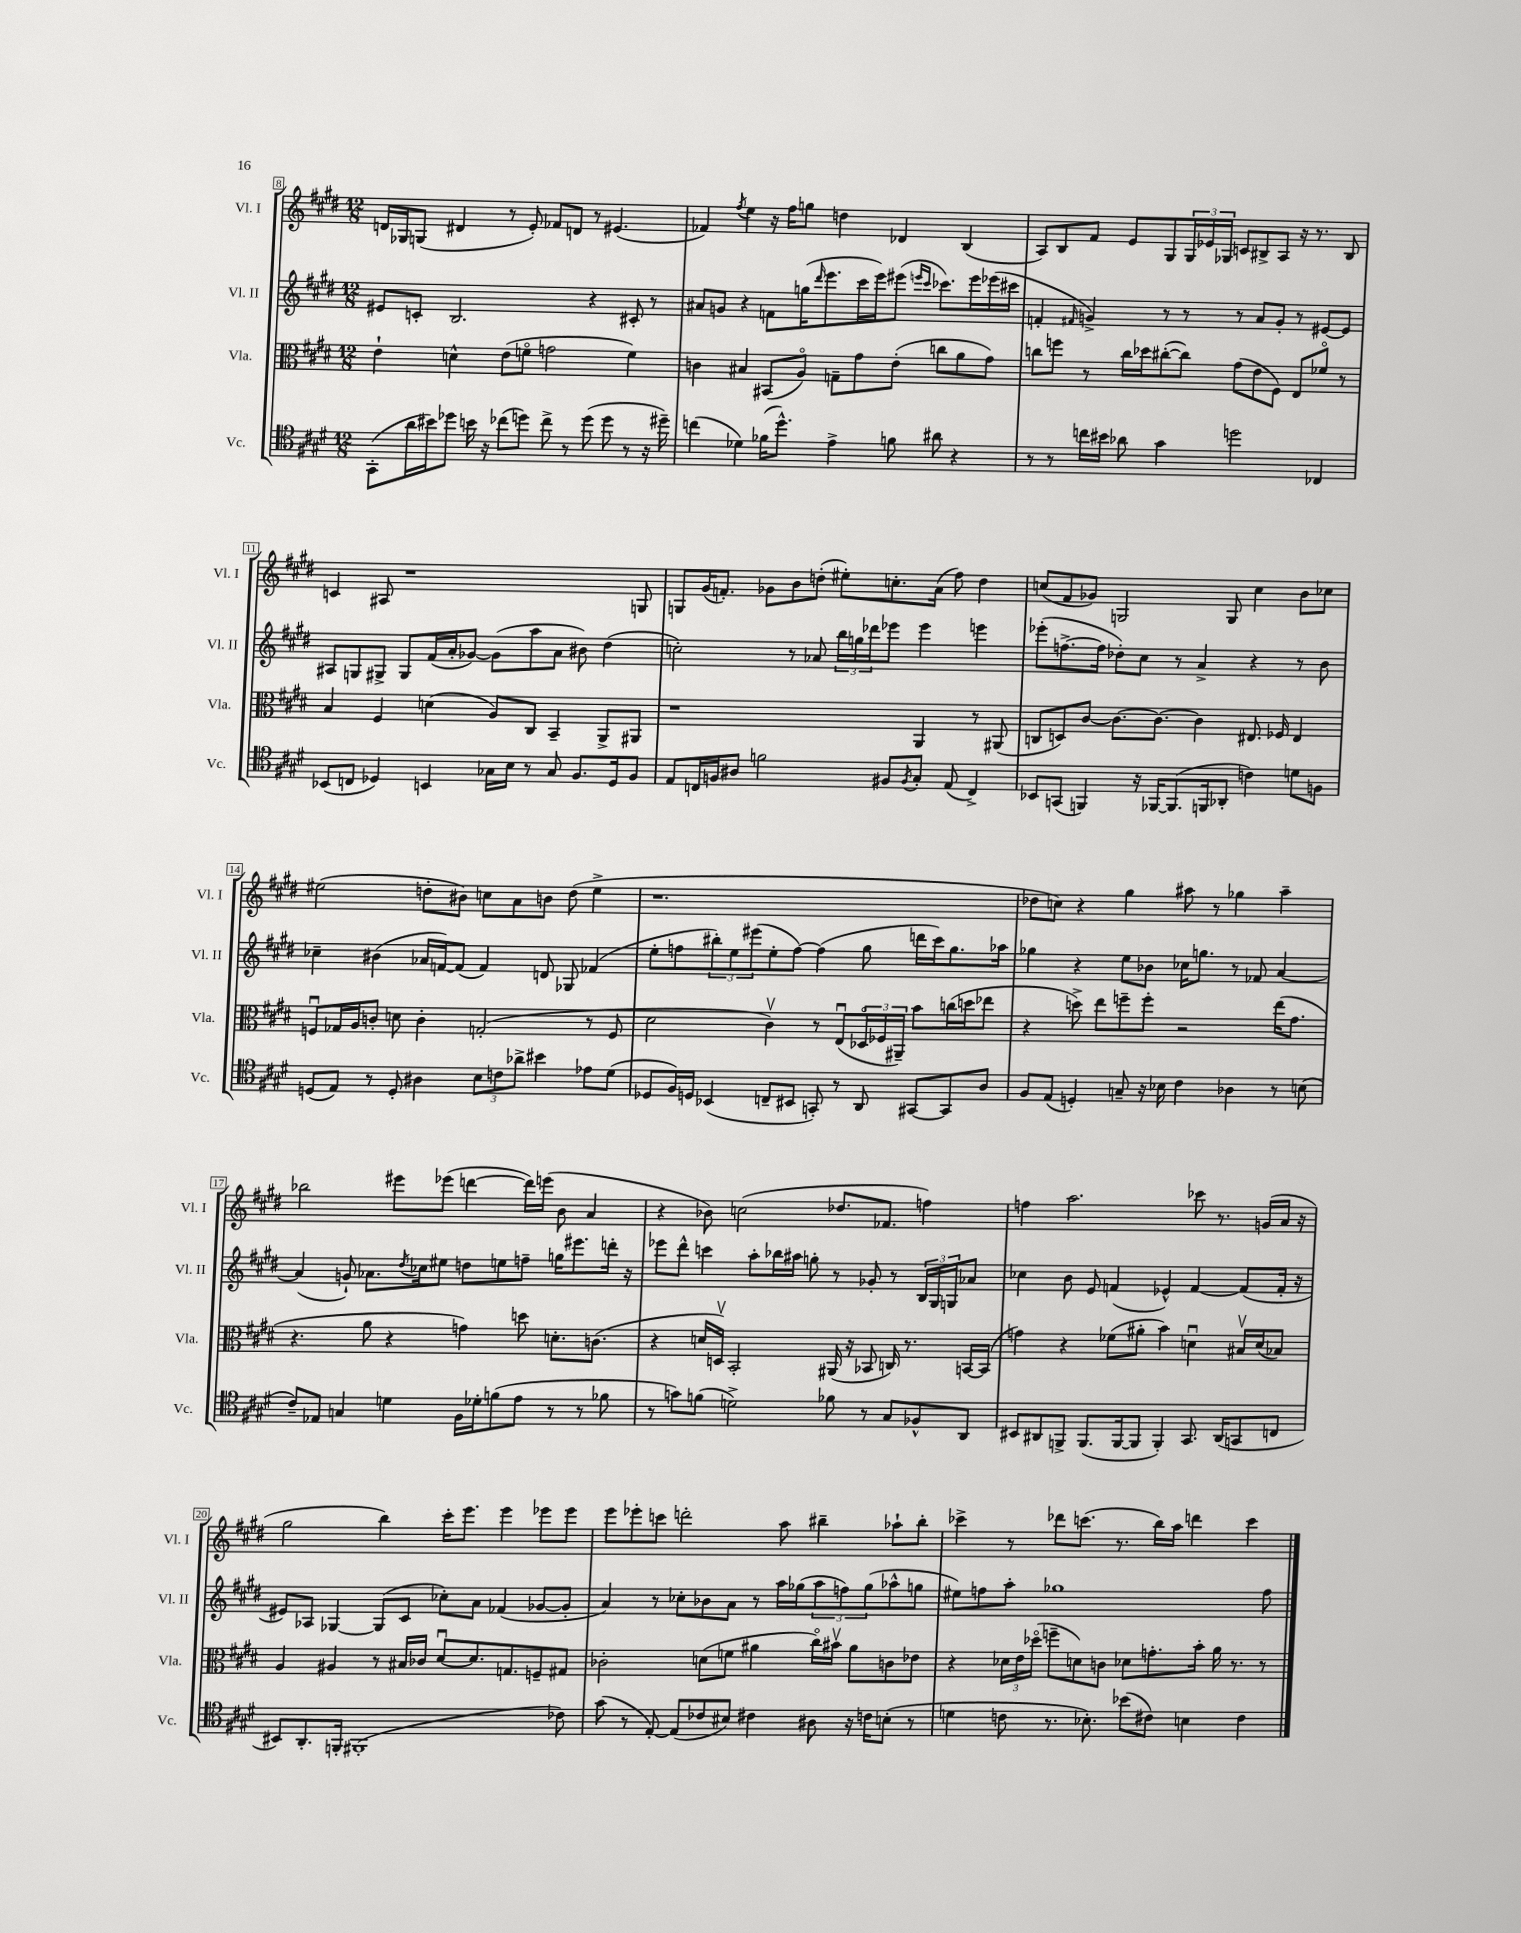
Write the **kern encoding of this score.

**kern	**kern	**kern	**kern
*staff4	*staff3	*staff2	*staff1
*clefC4	*clefC3	*clefG2	*clefG2
*k[f#c#g#d#]	*k[f#c#g#d#]	*k[f#c#g#d#]	*k[f#c#g#d#]
*M12/8	*M12/8	*M12/8	*M12/8
(8GG#'	4e`	8e#	16d
.	.	.	16G-
16a	.	8c'	(8G
16b#)	.	.	.
8dd-	4d^^	2.B	4d#
16b	.	.	.
16r	.	.	.
(8cc-	(8e	.	8r
8dd)	8fo	.	8e')
8cc-^	2g	.	8f-
8r	.	.	8d
(8dd	.	4r	8r
8dd	.	.	(4.e#
8r	4f)	8c#'	.
16r	.	8r	.
16dd#~)	.	.	.
=	=	=	=
(4cc	4c	8a#	4f-)
.	.	8g	.
.	.	.	8qff#
4d-)	4B#	4r	4ee
(16f-	(8BB#	8f	16r
8.dd#^^)	.	.	16ff#
.	8Ao)	(16gg	8gg
.	.	16qqddd#	.
.	.	8.eee	.
4e^	8G~	.	4dd
.	8g#	16ccc#	.
.	.	16eee)	.
8f	(8e'	(8eee#	4d-
.	.	16qqeee	.
.	.	16qqccc#	.
8a#	8cc	8.ccc-)	.
4r	8a	.	(4B
.	.	16eee	.
.	8g#)	(16eee-	.
.	.	16ccc#	.
=	=	=	=
8r	8cc	4f'	8A)
8r	8ff	.	8B
.	.	16qqf#	.
16cc	8r	4g^)	8f#
16b#	.	.	.
8a-	16cc	.	8e
.	16dd-	.	.
4g#	([8cc#'	8r	8G#
.	8cc#])	8r	24G#
.	.	.	24e-
.	.	.	24G-
2dd	(8g#	8r	8c
.	8e	8a	8B#^
.	8F#)	8g'	8A
.	8E	8r	16r
.	.	.	8.r
4C-	8f-o	[8e#	.
.	8r	8e#]	8B#
=	=	=	=
(8BB-	4B	8A#	4c
8C	.	8G	.
4D-)	4F#	8G#^	8A#
.	.	8G#	1r
4BB	(4d	(16f#	.
.	.	16a'	.
.	.	[8g-)	.
16G-	8A)	(8g-]	.
16B	.	.	.
8r	8C#	8aa	.
8G-	4BB~	8a	.
8.F#	.	8b#)	.
.	8AA^	(4dd#	.
16D-	.	.	.
8F#	8AA#	.	8G
=	=	=	=
8E	1r	2cc')	8G
16C	.	.	(16g#
16F	.	.	8.f')
8A#	.	.	.
2f	.	.	8g-
.	.	8r	8b
.	.	8a-	(8dd'
.	.	24bb	8ee#')
.	.	24gg	.
.	.	24ddd-	.
8F#	.	8eee-	8.cc'
8qF#	.	.	.
8G#'	4AA	4eee-	.
.	.	.	(16a
(8E	.	.	8ff#)
4C^)	8r	4eee	4dd
.	(8AA#	.	.
=	=	=	=
8BB-	8C	(8eee-'	(8cc
(8GG	8D)	[8.ff^	8f#
4FF)	[8c#	.	8g-)
.	.	16ff]	.
.	8.c#_	8dd-')	2G
16r	.	8cc#	.
[16FF-	8.c#_	.	.
(8.FF-]	.	8r	.
.	4c#]	4a^	.
16FF	.	.	.
8AA-'	.	.	8G
4c)	8.E#	4r	4cc
.	16F-	.	.
8d	4E#	8r	8b
8F	.	8b	8cc-
=	=	=	=
(8D	8Fu	4cc-~	(2ee#
8E)	16G-	.	.
.	16A	.	.
8r	8c'	(4b#	.
8D'	8d	.	.
4A#	4c'	16a-	8dd'
.	.	[16f)	.
.	.	(8f]	8b#)
12B	(2G'	4f)	8cc
12c	.	.	.
.	.	.	8a
12a-^	.	.	.
4b#	.	8d	8b
.	.	8G-	(8dd
8e-	8r	(4f-	4ee#^
(8d#	8F	.	.
=	=	=	=
8D-	2d#	8ee'	1.r
16F#)	.	8ff	.
16D	.	.	.
(4BB-	.	12bb#')	.
.	.	12ee	.
.	.	(12eee#	.
8C~	4c#v)	8ee'	.
8BB#	.	[8ff)	.
8GG')	8r	(4ff]	.
8r	(8Eu	.	.
8AA	24D-o	8gg#	.
.	24F-	.	.
.	24AA#~)	.	.
[8GG#	8b	16ddd	.
.	.	16ccc#)	.
8GG#]	(16cc	8.gg#	.
.	16dd	.	.
8A	8ee-	.	.
.	.	16aa-	.
=	=	=	=
8F#	4r	4gg-	8dd-
(8E	.	.	8cc)
4D')	8dd^)	4r	4r
.	8ee	.	.
8G~	8ff~	8ee	4gg#
16r	8ff'	8b-	.
16B-	.	.	.
4c#	2r	16cc-	8aa#
.	.	8.gg	.
.	.	.	8r
4A-	.	8r	4gg-
.	.	8f-	.
8r	(16ee	[4a	4aa#~
.	8.g#	.	.
(8B	.	.	.
=	=	=	=
8c#~)	4.r	(4a]	2bb-
8E-	.	.	.
4G	.	8g`)	.
.	8a	8.a-	.
4d	4r	.	8eee#
.	.	8qdd#	.
.	.	16cc-	.
.	.	8ee#	(8eee-
16F#	4g)	8dd	[4ddd
16d-'	.	.	.
(8f	.	8ee	.
8e	8dd	8ff~	16ddd])
.	.	.	(16eee
8r	8.d'	16gg	8b
.	.	8.eee#	.
8r	.	.	4a
.	(8.c	.	.
8f-	.	16ddd'	.
.	.	16r	.
=	=	=	=
8r	4r	8eee-	4r
8g)	.	8ddd#^^	.
(8f	16d	4ccc	8b-)
.	16Dv)	.	.
2d^)	2BB'	.	(2cc
.	.	8aa'	.
.	.	16bb-	.
.	.	16aa#	.
.	.	8gg'	.
8f-	(16AA#	8r	8.dd-
.	16r	.	.
8r	8BB-	8g-'	.
.	.	.	8.f-
8G#	16C)	8r	.
.	8.r	.	.
8F-^^	.	24B	4ff)
.	.	24G#	.
.	.	24G	.
8AA	[16BB	8a-	.
.	(16BB]	.	.
=	=	=	=
8BB#	4g)	4cc-	4ff
8AA#	.	.	.
8FF^	4r	8b	2.aa
(8.FF	.	8e	.
.	(8f-	(4f	.
[16FF	.	.	.
8FF]	8a#'	.	.
4FF')	4b)	4e-^^)	.
8.GG#	4du	[4f	8ccc-
.	.	.	8.r
(16AA#	.	.	.
8GG	16B#v	(8f]	.
.	(16d	.	(16g
8C	8B-)	16f'	16a
.	.	16r	16r
=	=	=	=
8BB#)	4A	8e#)	2gg#
8.AA'	.	8A-	.
.	4A#	[4G-	.
16FF'	.	.	.
(1FF#'	.	.	.
.	8r	(8G-]	4bb)
.	16B#	8c#	.
.	16c-	.	.
.	[8d#u	8cc-')	16ccc#'
.	.	.	8.eee
.	8.d#]	8a	.
.	.	(4f-	4eee
.	8.G	.	.
.	8F~	[8g-	8eee-
8c-)	8G#	8g-']	8eee-
=	=	=	=
(8g#	2c-'	4a)	8eee
8r	.	.	8eee-'
[8E')	.	8r	8ccc
(8E]	.	8cc-'	2ddd'
8c-	(8d	8b-	.
8B#)	8f	8a	.
4c#	4a#	8r	.
.	.	16aa	8aa
.	.	(16gg-	.
8A#	16cc#o)	12aa	4bb#~
.	16b#v	.	.
.	.	12ff)	.
16r	8a#	.	.
.	.	(12gg-	.
16c	.	.	.
(8B'	8c	8aa-^^	8aa-`
8r	8e-	8gg	8bb#'
=	=	=	=
4d	4r	8ee#)	4ccc-^
.	.	8ff	.
8c	24d-	8aa'	8r
.	24e	.	.
.	(24dd-o	.	.
8.r	8ff~	1gg-	8ddd-
.	8d)	.	(8.ccc
8.B-')	.	.	.
.	8c	.	.
.	.	.	8.r
(8b-	8d-	.	.
8c#)	8.g'	.	16bb)
.	.	.	16aa
4B	.	.	4ddd
.	16b'	.	.
.	16a	.	.
.	8.r	.	.
4c#	.	.	4ccc
.	8r	8ff	.
==	==	==	==
*-	*-	*-	*-
